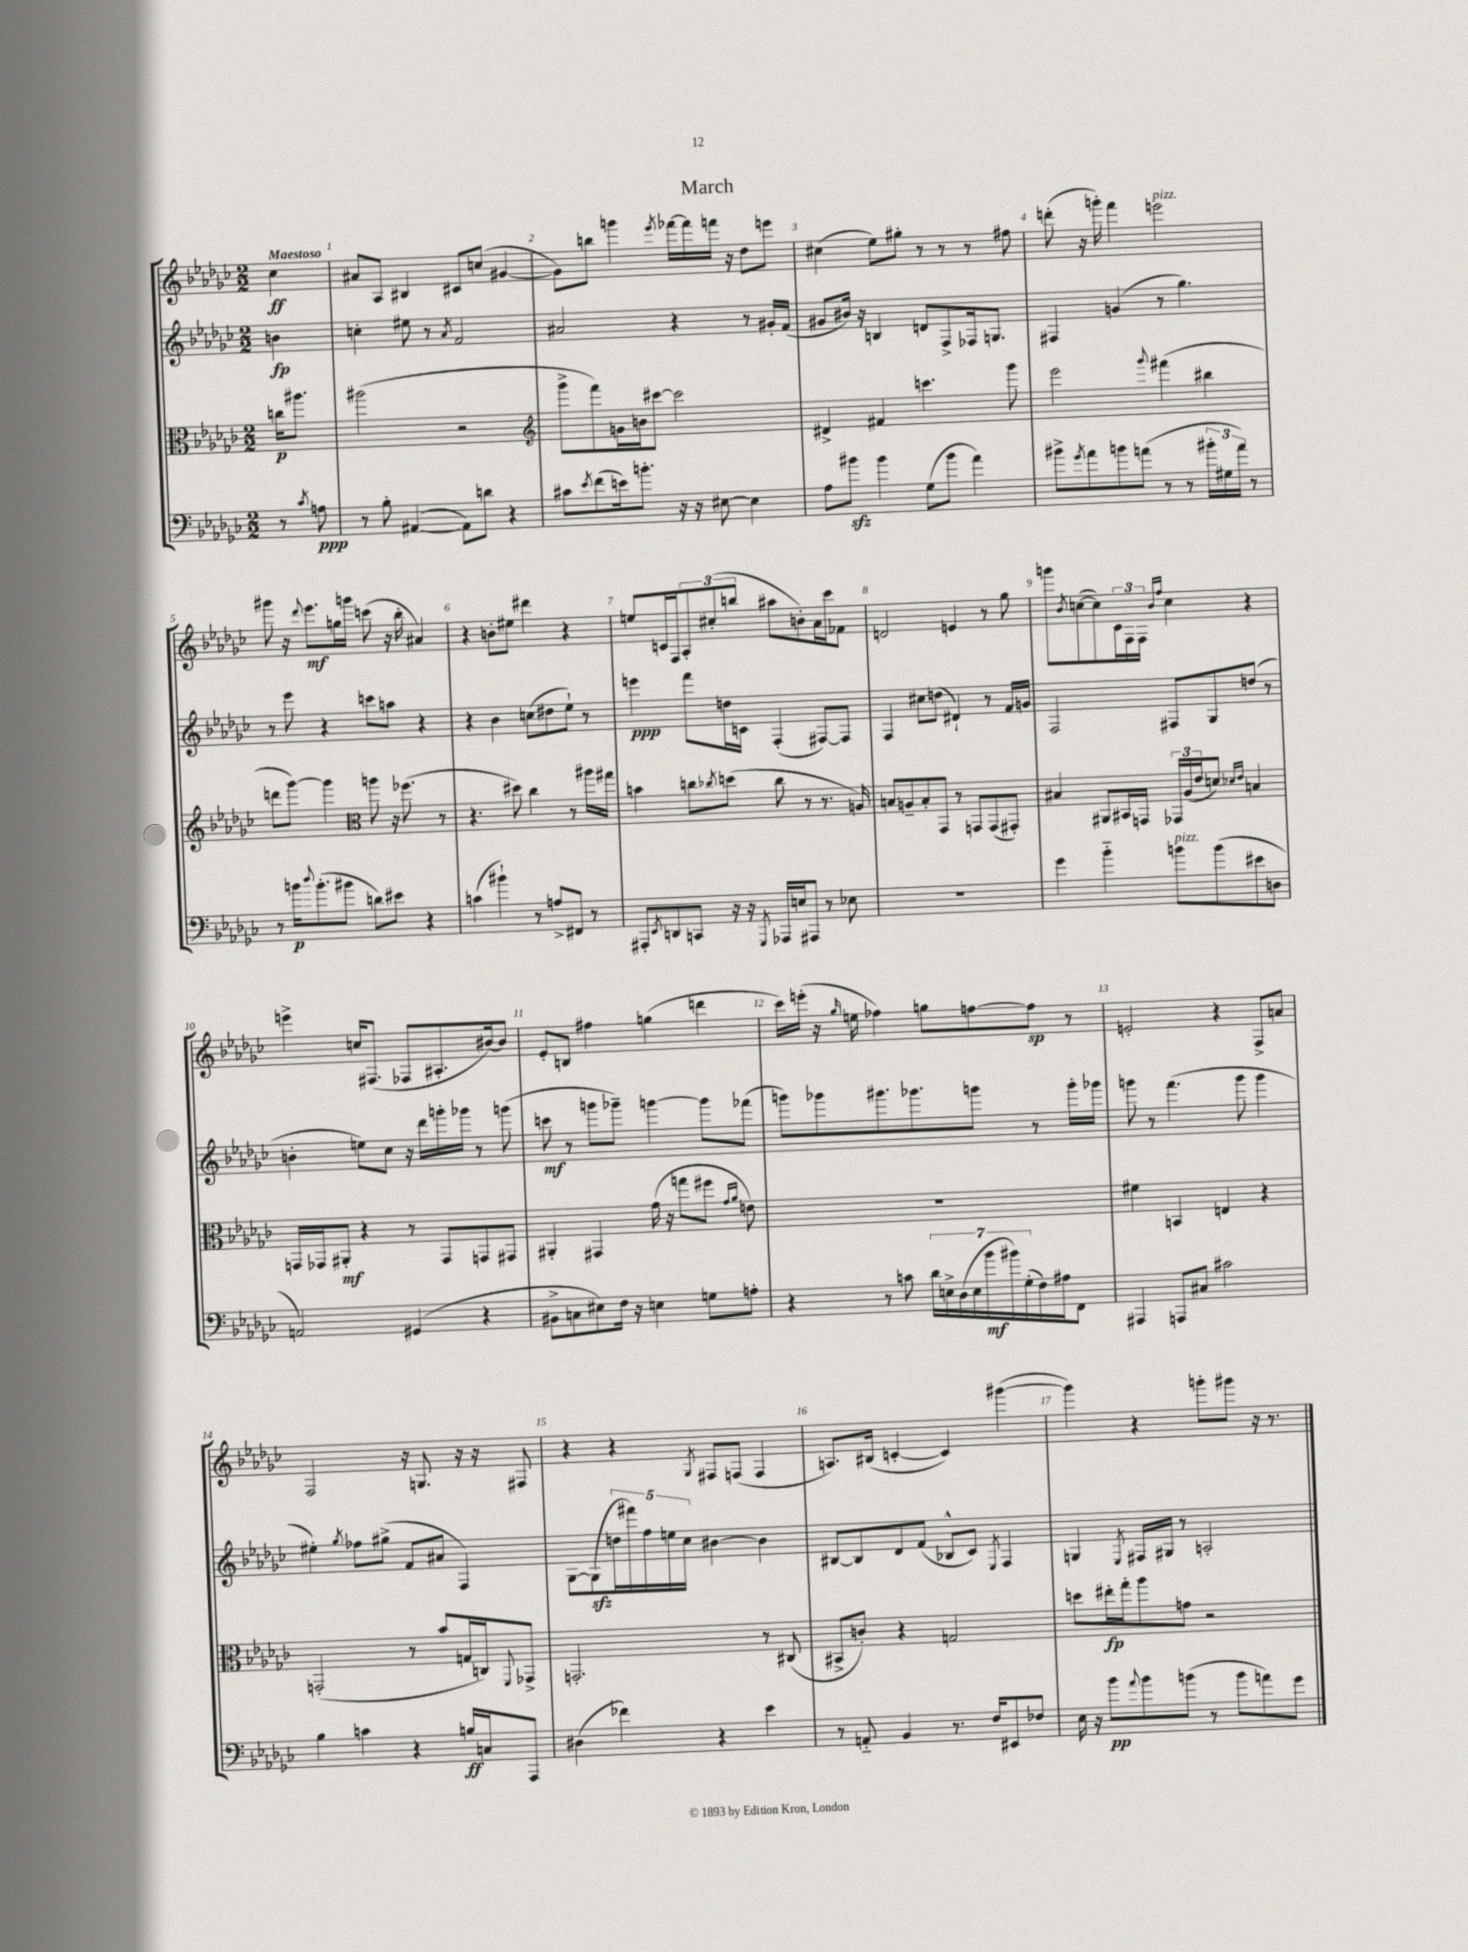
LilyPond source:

\header { title = "March" }
<<
\new StaffGroup <<
\new Staff = "s0" {
    \clef treble \key ges \major \numericTimeSignature \time 2/2 \partial 4 \tempo "Maestoso"
    ces''4\ff |
    ais'8 aes8 bis4 cis'8 c''8( gis'4~ |
    gis'8) b''8 g'''4 \acciaccatura { ees'''8 } fes'''16~ fes'''16 f'''16 r16 des''8 e'''8 |
    cis''4( ees''8) gis''8-. r8 r8 r8 fis''8 |
    d'''8-.( r16 g'''16-.) f'''4 e'''2^\markup { \italic "pizz." } |
    gis'''8 r16 \appoggiatura { des'''8 } ees'''8.\mf g''16 g'''16 c'''8( r16 bes''16-. ais'4) |
    r4 b'8-. eis''8 dis'''4 r4 |
    e''8 c'16 f16 \tuplet 3/2 { aes8-. cis''8-.( b''8 } ais''8 b'8-.) aes'16 ces'''16 fes'8 |
    d'2 e'4 r8 ges''8 |
    g'''8 \acciaccatura { bes'8 } c''8~( c''8) \tuplet 3/2 { ces'16 f16 f16 } \grace { bes'16 f''16 } c''4 r4 |
    e'''4-> c''16 fis8.( fes8 ais8.-. bis'16~) bis'8 |
    ees'8-. b8 fis''4 g''4( d'''4 |
    ces'''16) e'''16-.( r16 \grace { ges''16 } e''16 fes''4) g''8 f''8~ f''8\sp r8 |
    e'2-. r4 f8-> a'8 |
    f2 r16 g8. r16 r16 fis8 |
    r4 r4 \acciaccatura { ges8 } fis8 f8( f4 |
    a8.) bis16( c'4~-. c'4) gis'''4~( |
    gis'''4) r4 g'''8-. gis'''8 r16 r8. \bar "|." |
}
\new Staff = "s1" {
    \clef treble \key ges \major \numericTimeSignature \time 2/2 \partial 4
    b'4\fp |
    c''4-. eis''8 r8 \acciaccatura { aes'8 } f'2 |
    ais'2 r4 r8 gis'16-. f'16( |
    gis'8 bis'16) r16 b4 d'8 f8-> fes16 g8. |
    fis4 g'4( r8 ges''4.) |
    r8 ees'''8 r4 c'''8 a''8 r4 |
    r4 bes'4 c''8( dis''8 ees''8-!) r8 |
    e'''4\ppp f'''8 d''16 c'16 f4-.( fis8~) fis8 |
    f4 cis''8 d''8( dis'4-!) r8 f'16 g'16 |
    f2 fis8 ges8 d''8( r8 |
    b'4-. e''8) ces''8 r16 des'''16 g'''16-. ges'''16 r8 g'''8( |
    c'''8\mf r8 g'''8 ges'''8--) g'''4~ g'''8 fes'''8( |
    g'''8) ges'''8 gis'''8. ges'''8. g'''8 r8 g'''16-. ges'''16 |
    g'''8 r8 f'''4.( g'''8 g'''4 |
    eis''4-.) \acciaccatura { ges''8 } fes''8 gis''8->( f'8 ais'8 f4) |
    ges8~ ges8\sfz( \tuplet 5/4 { d''16 fis'''16) f''16 e''16 ces''16 } bis'4~ bis'4 |
    bis8~ bis8 des'8 f'8( bes8-^ ces'8) \acciaccatura { ees8 } f4 |
    g4 \acciaccatura { ees8 } fis16 gis16 r8 a2-. \bar "|." |
}
\new Staff = "s2" {
    \clef alto \key ges \major \numericTimeSignature \time 2/2 \partial 4
    c''16\p ais''8. |
    ais''2( r2 |
    \clef treble ges'''8-> f'''8) g'16 b'16 cis'''8~ cis'''2 |
    dis'4-> fis'4 c'''4. ges'''8 |
    ees'''2 \appoggiatura { ges'''8 } fis'''4( bis''4 |
    d'''8 ges'''8~) ges'''4 \clef alto a''8 r16 fes''8.( r8 |
    r4. dis''8) ces''4 r8 ais''16 gis''16 |
    b'4 c''8 \acciaccatura { ces''8 } d''8( ces''8 r8 r8. a16) |
    b8 a8-- b8-. ges,8 r8 g,8 g,8( gis,8-.) |
    bis4 ais,8 bis,16 g,16 \tuplet 3/2 { ges,16 aes16( ees'16 } d'8) \grace { des'16 ees'16 } b4 |
    g,16 ges,16 ais,8-.\mf r4 r8 ges,8 g,8 gis,8 |
    ais,4-. gis,4 ges'16( r16 g''8 fis''8 \grace { ges'16 aes'16 } e'8) |
    R1 |
    fis'4 b,4 e4 r4 |
    g,2-.( r8 bes'8 g16 c16) \appoggiatura { f,8 } ges,8-> |
    g,2.-. r8 cis8( |
    bis,8-> c'8-.) r4 g2 |
    d''8 eis''16-.\fp ges''16-. aes''8 g'8 r2 \bar "|." |
}
\new Staff = "s3" {
    \clef bass \key ges \major \numericTimeSignature \time 2/2 \partial 4
    r8 \acciaccatura { ces'8 } a8\ppp |
    r8 bes8-. ais,4~( ais,8) d'8 r4 |
    cis'8 \acciaccatura { ees'8 } f'8( e'16) b'8.-. r16 r16 eis8~ eis4 |
    aes8 bis'8\sfz bis'4 ges8( bis'8 aes'4) |
    bis'8-> \acciaccatura { ges'8 } aes'8 b'8 a'8( r8 r8 \tuplet 3/2 { bis'16-. gis16 a'16) } r8 |
    r8 b'16\p \appoggiatura { des''8 } b'8.-.( bis'8 d'8) eis'8 r4 |
    c'4( bis'4-!) r8 a8-> fis,8 r8 |
    ais,,8-. \acciaccatura { ees,8 } d,8 c,8 r16 r16 \acciaccatura { ges,,8 } aes,,16 e16 ais,,8 r8 ees8 |
    R1 |
    ges'4 bes'4-_ b'8^\markup { \italic "pizz." } b'8( eis'8 d8 |
    a,2) gis,4( r4 |
    bis,8-> c8 eis8) f16 r16 e4 g8 a8-. |
    r4 r8 c'8 \tuplet 7/4 { des'16 e16-> des16( e16 bes'16\mf bis'16) ges16-.( } f16) ais16 f,8 |
    ais,,4 a,,8 cis8 cis'2 |
    bes4 c'4 r4 b16\ff c16 aes,,8 |
    dis4( fes'4) r4 ees'4 |
    r8 a,8-_ bes,4 r8. f16 eis,8 fes8 |
    ees16 r16 bes'8\pp \appoggiatura { aes'8 } bes'8 b'8( r8 b'8 a'8) ges'8 \bar "|." |
}
>>
>>
\layout { \context { \Score \override BarNumber.break-visibility = ##(#f #t #t) barNumberVisibility = #all-bar-numbers-visible } }
